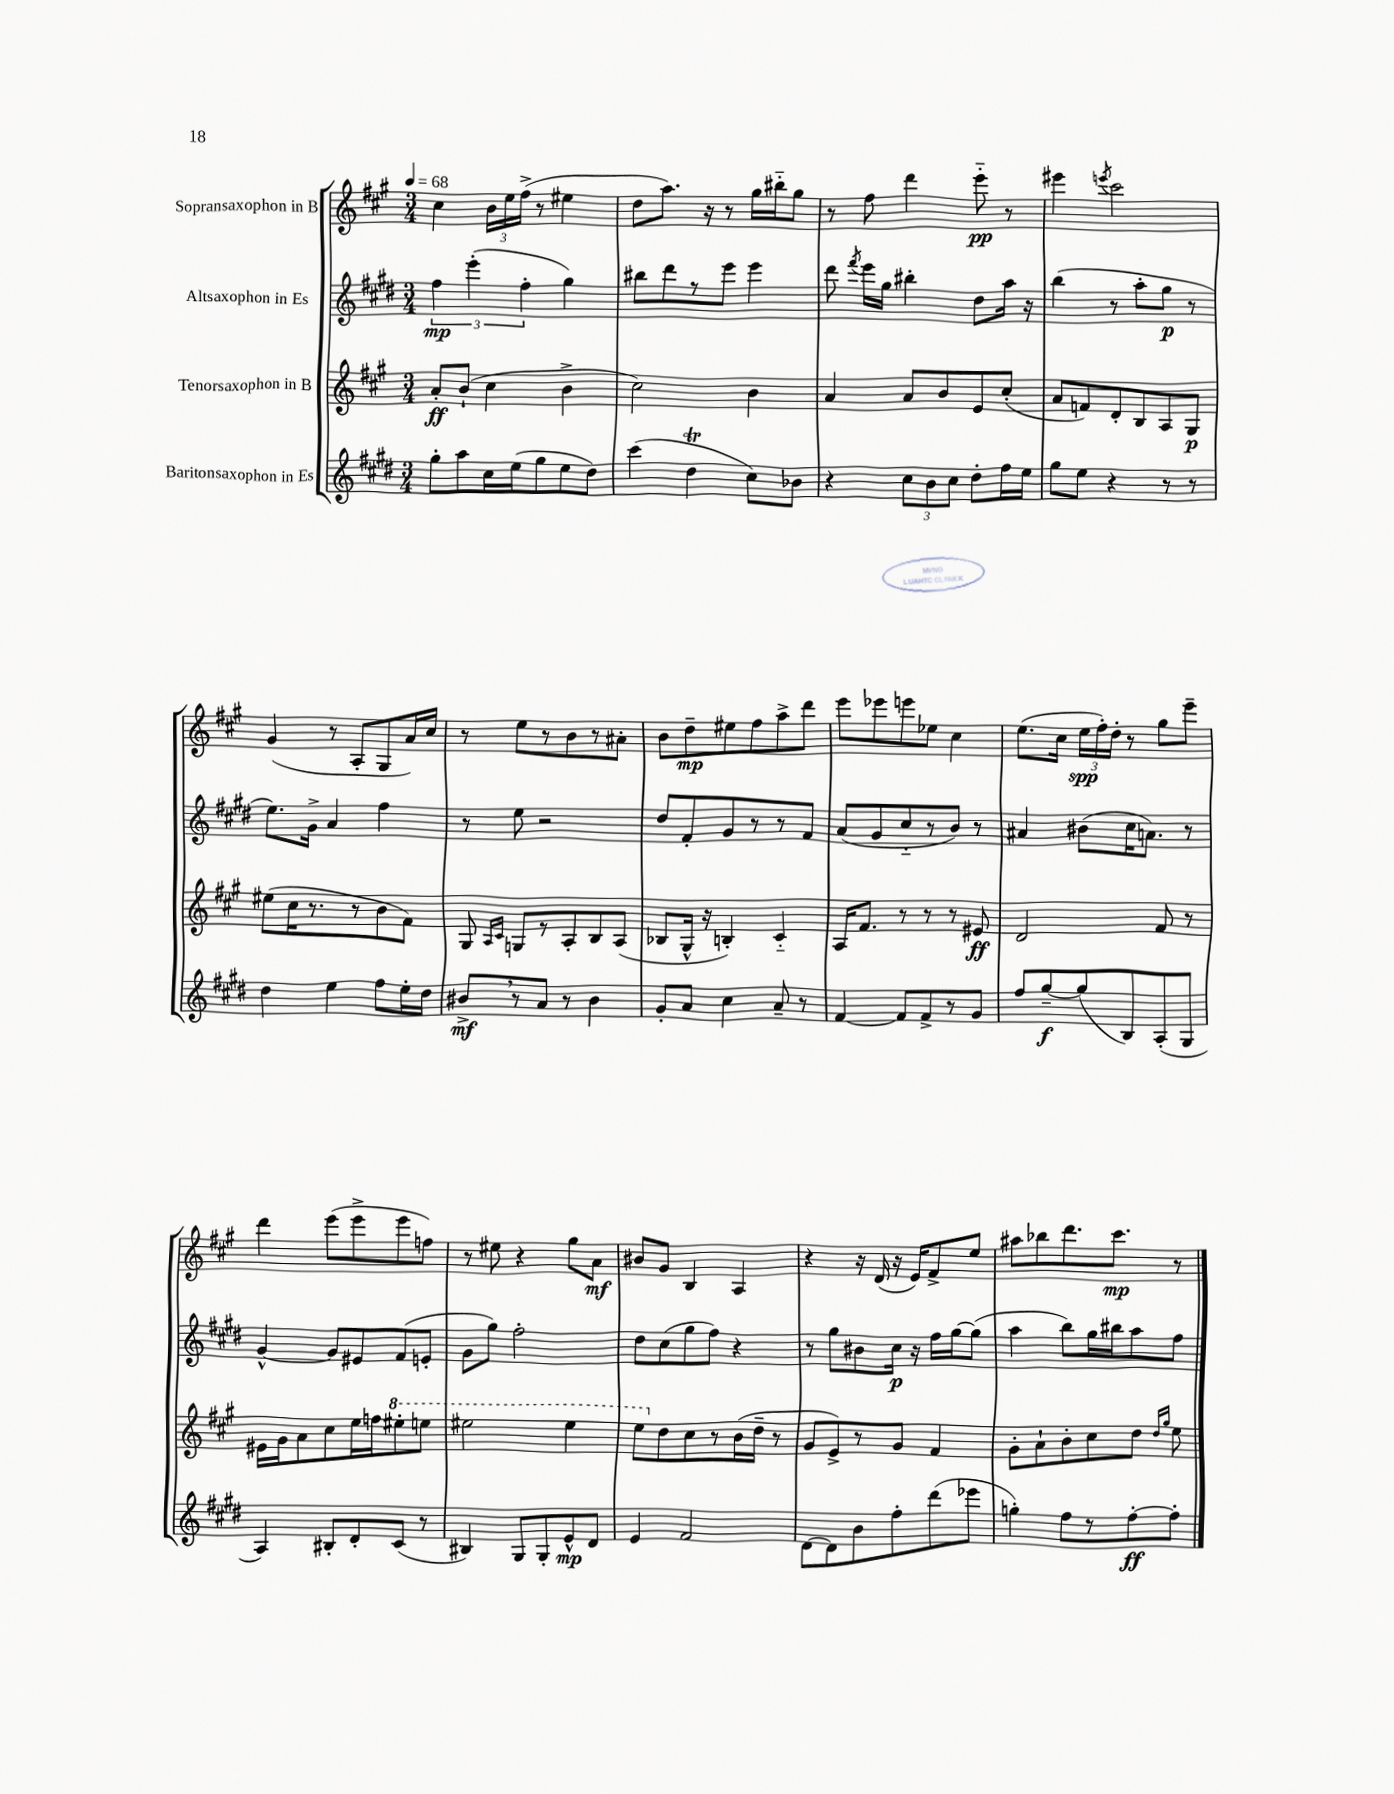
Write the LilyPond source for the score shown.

<<
\new StaffGroup <<
\new Staff = "s0" \with { instrumentName = "Sopransaxophon in B" } {
    \clef treble \key a \major \numericTimeSignature \time 3/4 \tempo 4 = 68
    \autoBeamOff cis''4 \tuplet 3/2 { b'16[ e''16 fis''16]->( } r8 eis''4 |
    d''8[ a''8.]) r16 r8 gis''16[ bis''16-_ gis''8] |
    r8 fis''8 d'''4 e'''8-_\pp r8 |
    eis'''4 \acciaccatura { e'''8 } cis'''2 |
    gis'4( r8 a8[-. gis8 a'16) cis''16] |
    r8 e''8[ r8 b'8 r8 ais'8]-. |
    b'8[ d''8--\mp eis''8 fis''8 a''8-> d'''8] |
    e'''8[ ees'''8 e'''8 ees''8] cis''4 |
    e''8.[( cis''16] \tuplet 3/2 { e''16[\spp fis''16-.) d''16]-. } r8 gis''8[ e'''8]-- |
    d'''4 e'''8[( e'''8-> e'''8 f''8]) |
    r8 eis''8 r4 gis''8[ a'8]\mf |
    bis'8[ gis'8] b4 a4 |
    r4 r16 d'16( r16 e'16[) fis'8-> e''8] |
    ais''8[ bes''8 d'''8. cis'''8.]\mp r8 \bar "|." |
}
\new Staff = "s1" \with { instrumentName = "Altsaxophon in Es" } {
    \clef treble \key e \major \numericTimeSignature \time 3/4
    \autoBeamOff \tuplet 3/2 { fis''4\mp e'''4-.( fis''4-. } gis''4) |
    bis''8[ dis'''8 r8 e'''8] e'''4 |
    dis'''8 \acciaccatura { fis'''8 } e'''16[ gis''16] bis''4-. dis''8[ a''16] r16 |
    b''4( r8 a''8[-. gis''8]\p r8 |
    e''8.[) gis'16]-> a'4 fis''4 |
    r8 e''8 r2 |
    dis''8[ fis'8-. gis'8 r8 r8 fis'8] |
    a'8[( gis'8 cis''8-_ r8 b'8]) r8 |
    ais'4 bis'8[( cis''16 a'8.]) r8 |
    gis'4~-^ gis'8[ eis'8 fis'8( e'8]-. |
    gis'8[ gis''8]) fis''2-. |
    dis''8[ cis''8( gis''8 fis''8]) r4 |
    r8 gis''8[ bis'8 cis''16]\p r16 fis''16[ gis''16~ gis''8]( |
    a''4 b''8[) gis''16 bis''16 a''8 fis''8] \bar "|." |
}
\new Staff = "s2" \with { instrumentName = "Tenorsaxophon in B" } {
    \clef treble \key a \major \numericTimeSignature \time 3/4
    \autoBeamOff a'8[-.\ff b'8]-!( cis''4 b'4-> |
    cis''2) b'4 |
    a'4 a'8[ b'8 e'8 cis''8]-.( |
    a'8[ f'8) d'8-. b8 a8 gis8]\p |
    eis''8[( cis''16 r8. r8 b'8 fis'8]) |
    gis8 \grace { a16[ cis'16] } g8[ r8 a8-. b8 a8]( |
    bes8[ gis16]-^ r16 b4-.) cis'4-_ |
    a16[ fis'8.] r8 r8 r8 eis'8\ff |
    d'2 fis'8 r8 |
    eis'16[ gis'16 a'8 cis''8 e''16 f''16 \ottava #1 eis'''8-. e'''8] |
    eis'''2 eis'''4 |
    e'''8[ \ottava #0 d''8 cis''8 r8 b'16( d''16]-- r8 |
    gis'8[ e'8->) r8 gis'8] fis'4 |
    gis'8[-. a'8-! b'8-. cis''8 d''8] \grace { d''16[ gis''16] } e''8 \bar "|." |
}
\new Staff = "s3" \with { instrumentName = "Baritonsaxophon in Es" } {
    \clef treble \key e \major \numericTimeSignature \time 3/4
    \autoBeamOff gis''8[-. a''8 cis''16 e''16( gis''8 e''8 dis''8]) |
    cis'''4( dis''4\trill cis''8[) bes'8] |
    r4 \tuplet 3/2 { cis''8[ b'8 cis''8] } dis''8[-. fis''16 e''16] |
    gis''8[ e''8] r4 r8 r8 |
    dis''4 e''4 fis''8[ e''16-. dis''16] |
    bis'8[->\mf \breathe r8 a'8] r8 bis'4 |
    gis'8[-. a'8] cis''4 a'8-- r8 |
    fis'4~ fis'8[ fis'8-> r8 gis'8] |
    fis''8[ gis''8~--\f gis''8( b8) a8-.( gis8] |
    a4) bis8[-. dis'8-. cis'8]( r8 |
    bis4) gis8[ gis8-. e'8-^\mp dis'8] |
    e'4 fis'2 |
    dis'8[~ dis'8 b'8 fis''8-. dis'''8( ees'''8] |
    g''4-.) fis''8[ r8 fis''8~-.\ff fis''8]-. \bar "|." |
}
>>
>>
\layout { \context { \Score \remove "Bar_number_engraver" } }
